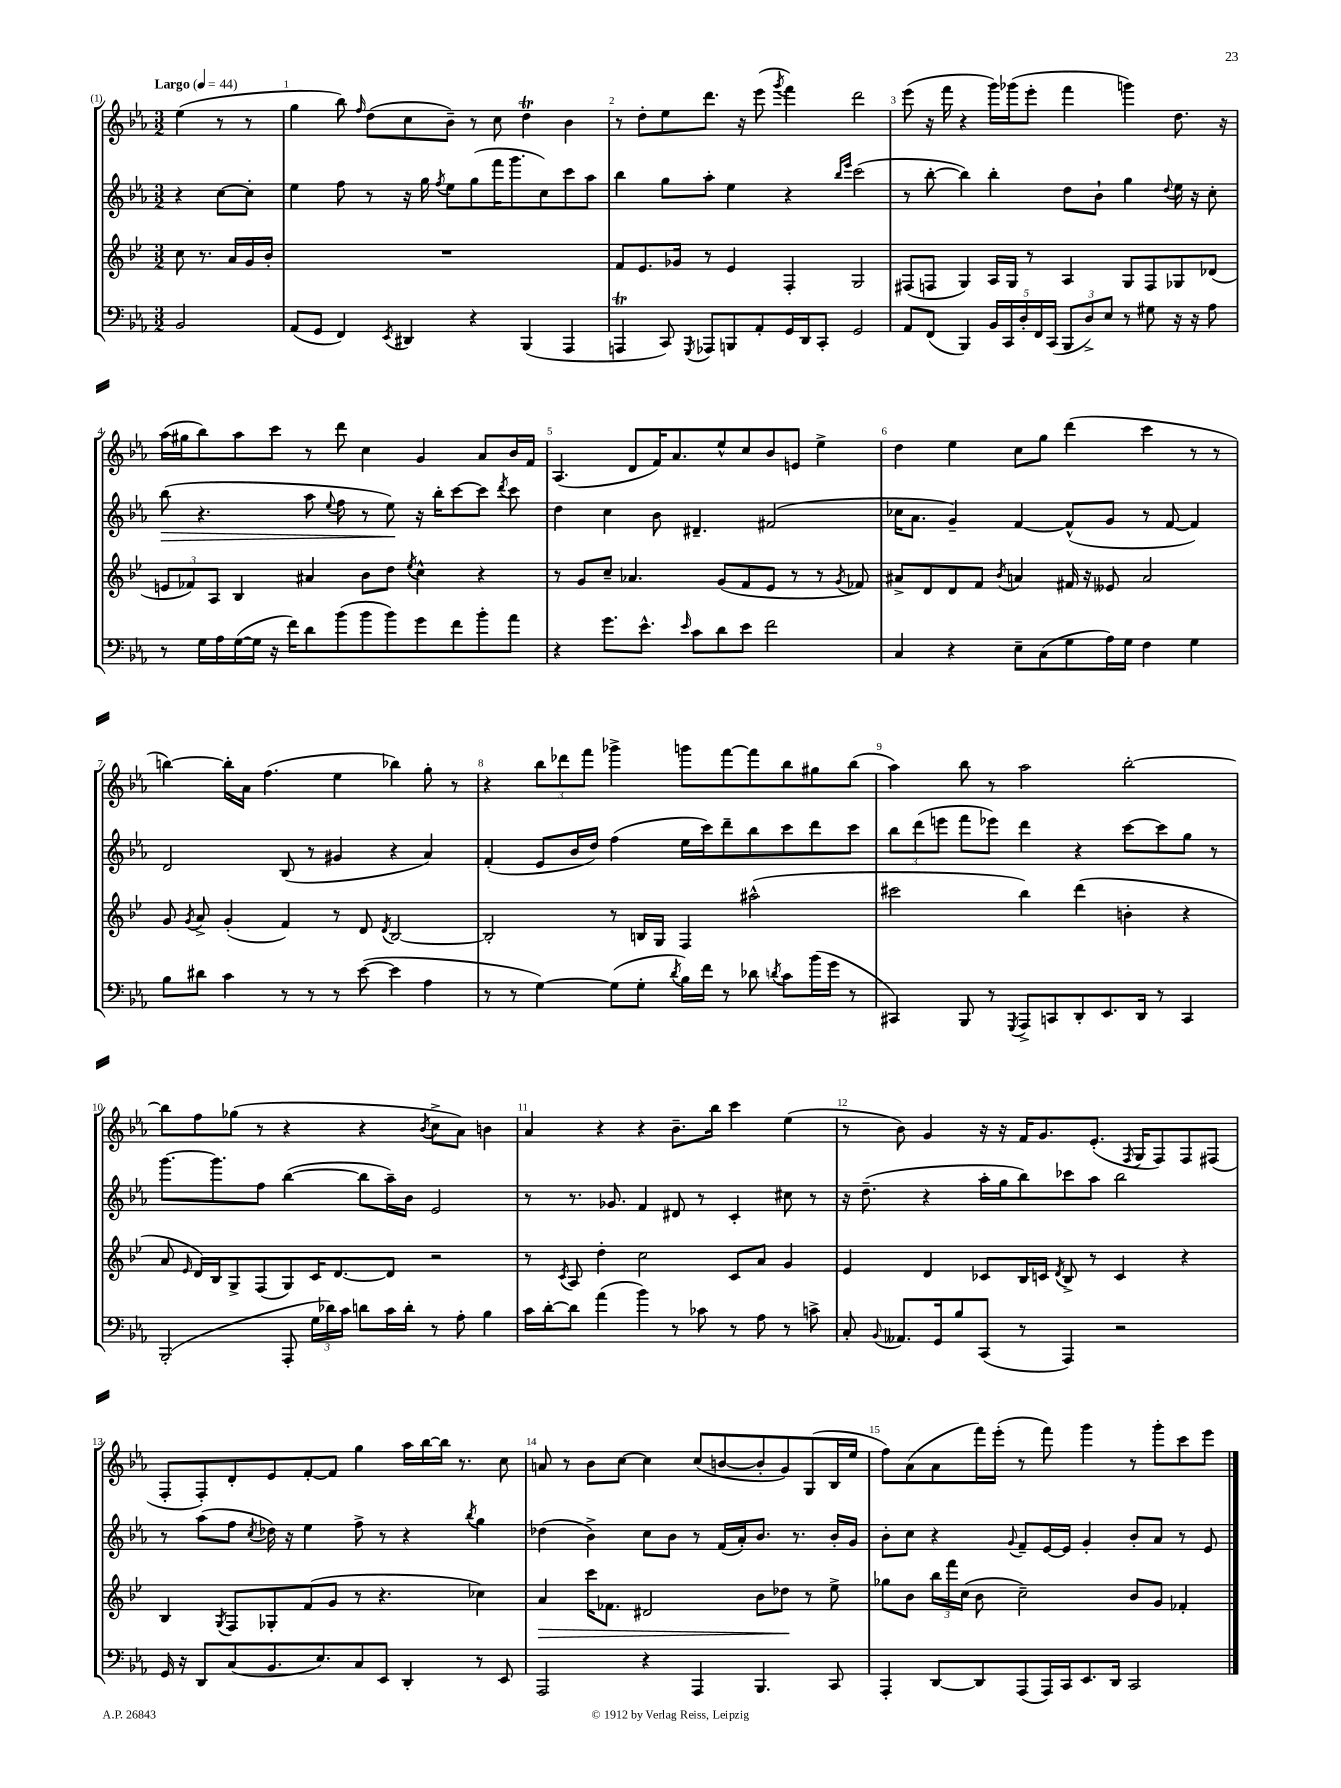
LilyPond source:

<<
\new StaffGroup <<
\new Staff = "s0" {
    \clef treble \key ees \major \numericTimeSignature \time 3/2 \partial 2 \tempo "Largo" 4 = 44
    \autoBeamOff ees''4( r8 r8 |
    g''4 bes''8) \grace { f''16 } d''8[( c''8 bes'8]--) r8 c''8 d''4\trill bes'4 |
    r8 d''8[-. ees''8 d'''8.] r16 ees'''8( \acciaccatura { g'''8 } f'''4) d'''2 |
    ees'''8( r16 f'''16 r4 g'''16[) ges'''16( ees'''8]-. f'''4 g'''4) d''8. r16 |
    aes''16[( gis''16 bes''8) aes''8 c'''8] r8 d'''8 c''4 g'4 aes'8[ bes'16 f'16] |
    aes4.( d'8[ f'16) aes'8. ees''8-^ c''8 bes'8 e'8] ees''4-> |
    d''4 ees''4 c''8[ g''8] d'''4( c'''4 r8 r8 |
    b''4~) b''16[-. aes'16] f''4.( ees''4 bes''4) g''8-. r8 |
    r4 \tuplet 3/2 { bes''8[ des'''8 f'''8] } ges'''4-> g'''8[ f'''8~ f'''8 bes''8 gis''8 bes''8]( |
    aes''4) bes''8 r8 aes''2 bes''2~-. |
    bes''8[ f''8 ges''8]( r8 r4 r4 \acciaccatura { bes'8 } c''8[-> aes'8]) b'4 |
    aes'4 r4 r4 bes'8.[-- bes''16] c'''4 ees''4( |
    r8 bes'8) g'4 r16 r16 f'16[ g'8. ees'8.]-.( \acciaccatura { f8 } g16[ f8) f8 fis8]( |
    f8[-. f8-.) d'8-. ees'8 f'8~-. f'8] g''4 aes''16[ bes''16~ bes''16] r8. c''8 |
    a'8 r8 bes'8[ c''8]~ c''4 c''8[( b'8~ b'8-. g'8) g8( bes16 ees''16] |
    f''8[) aes'8( aes'8 f'''16) ees'''16]-.( r8 f'''8) g'''4 r8 g'''8[-. c'''8 ees'''8] \bar "|." |
}
\new Staff = "s1" {
    \clef treble \key ees \major \numericTimeSignature \time 3/2 \partial 2
    \autoBeamOff r4 c''8[~ c''8]-. |
    ees''4 f''8 r8 r16 g''16 \acciaccatura { f''8 } ees''8[ g''8( f'''16 g'''8. c''8) c'''8 aes''8] |
    bes''4 g''8[ aes''8]-. ees''4 r4 \grace { bes''16[ ees'''16] } c'''2( |
    r8 bes''8~-. bes''4) bes''4-. d''8[ bes'8]-! g''4 \appoggiatura { d''8 } ees''16 r16 c''8-. |
    bes''8\>( r4. aes''8 \appoggiatura { ees''8 } f''8 r8 ees''8\!) r16 bes''16[-. c'''8~ c'''8] \acciaccatura { d'''8 } c'''8 |
    d''4 c''4 bes'8 dis'4.-- fis'2( |
    ces''16[ aes'8.] g'4--) f'4~ f'8[-^( g'8] r8 f'8~ f'4) |
    d'2 bes8( r8 gis'4 r4 aes'4) |
    f'4-.( ees'8[ bes'16 d''16]) f''4( ees''16[ c'''16) d'''8-- bes''8 c'''8 d'''8 c'''8] |
    \tuplet 3/2 { bes''8[ d'''8( e'''8] } f'''8[ ees'''8]) d'''4 r4 c'''8[~ c'''8 g''8] r8 |
    g'''8.[~ g'''8. f''8] bes''4~( bes''8[ aes''16--) bes'16] ees'2 |
    r8 r8. ges'8. f'4 dis'8 r8 c'4-. cis''8 r8 |
    r16 d''8.--( r4 aes''16[-. g''16 bes''8) ces'''8 aes''8] bes''2 |
    r8 aes''8[( f''8] \acciaccatura { c''8 } des''16) r16 ees''4 f''8-> r8 r4 \acciaccatura { bes''8 } g''4 |
    des''4( bes'4->) c''8[ bes'8] r8 f'16[( aes'16-.) bes'8.] r8. bes'16[-. g'16] |
    bes'8[-. c''8] r4 \appoggiatura { g'8 } f'8[-- ees'16~ ees'16] g'4-. bes'8[-. aes'8] r8 ees'8 \bar "|." |
}
\new Staff = "s2" {
    \clef treble \key bes \major \numericTimeSignature \time 3/2 \partial 2
    \autoBeamOff c''8 r8. a'16[ g'16 bes'16]-. |
    R1. |
    f'8[ ees'8. ges'16] r8 ees'4 f4-. g2 |
    fis8[( f8] g4) a16[ g16] r8 a4 g8[ f8 ges8 des'8]( |
    \tuplet 3/2 { e'8[ fes'8) a8] } bes4 ais'4 bes'8[ d''8] \acciaccatura { ees''8 } c''4-^ r4 |
    r8 g'8[ c''8]-- aes'4. g'8[( f'8 ees'8] r8 r8 \acciaccatura { g'8 } fes'8) |
    ais'8[-> d'8 d'8 f'8] \acciaccatura { bes'8 } a'4 fis'16 r16 eeses'8 a'2 |
    g'8 \acciaccatura { g'8 } a'8-> g'4-.( f'4) r8 d'8 \acciaccatura { d'8 } bes2~ |
    bes2-. r8 b16[ g16] f4 ais''2-^( |
    cis'''2 bes''4) d'''4( b'4-. r4 |
    a'8 \grace { ees'16 } d'16[) bes16 g8-> f8( g8) c'16 d'8.~ d'8] r2 |
    r8 \acciaccatura { c'8 } a8 d''4-. c''2 c'8[ a'8] g'4 |
    ees'4 d'4 ces'8[ bes16 c'16] \acciaccatura { d'8 } bes8-> r8 c'4 r4 |
    bes4 \acciaccatura { g8 } f8[ ges8-. f'8( g'8] r8 r4. ces''4) |
    a'4\> c'''16[ fes'8.] dis'2 bes'8[ des''8]\! r8 ees''8-> |
    ges''8[ bes'8] \tuplet 3/2 { bes''16[ f'''16 c''16]( } bes'8 c''2--) bes'8[ g'8] fes'4-. \bar "|." |
}
\new Staff = "s3" {
    \clef bass \key ees \major \numericTimeSignature \time 3/2 \partial 2
    \autoBeamOff bes,2 |
    aes,8[( g,8] f,4) \acciaccatura { ees,8 } dis,4 r4 bes,,4( aes,,4 |
    a,,4\trill c,8) \acciaccatura { g,,8 } aes,,8[ b,,8 aes,8-. g,16 d,16 c,8]-. g,2 |
    aes,8[ f,8]( bes,,4) \tuplet 5/4 { bes,16[ c,16 d16-. f,16 c,16]( } \tuplet 3/2 { bes,,8[ d8->) ees8] } r8 gis8 r16 r16 aes8 |
    r8 g16[ aes16 g16~( g16] r16 f'16[) d'8 bes'8( bes'8 bes'8) g'8 f'8 bes'8-. aes'8] |
    r4 g'8.[ ees'8.]-^ \grace { ees'16 } c'8[ d'8 ees'8] f'2 |
    c4 r4 ees8[-- c8( g8 aes16) g16] f4 g4 |
    bes8[ dis'8] c'4 r8 r8 r8 ees'8~( ees'4 aes4 |
    r8 r8 g4~) g8[( g8]-. \acciaccatura { d'8 } bes16[) f'16] r8 des'8 \acciaccatura { d'8 } c'8[ bes'16( g'16] r8 |
    cis,4) bes,,8 r8 \acciaccatura { g,,8 } aes,,8[-> c,8 d,8-. ees,8. d,16] r8 c,4 |
    bes,,2-.( aes,,8-. \tuplet 3/2 { g16[ des'16) c'16] } d'8[ c'16 d'16]-. r8 aes8-. bes4 |
    c'16[ d'16~-. d'8] aes'4( bes'4) r8 ces'8 r8 aes8 r8 c'8-> |
    c8-. \appoggiatura { bes,8 } aeses,8.[ g,16 bes8 c,8]( r8 aes,,4) r2 |
    g,16 r16 d,8[ c8( bes,8. ees8.) c8 ees,8] d,4-. r8 ees,8 |
    aes,,2 r4 aes,,4 bes,,4. c,8 |
    aes,,4-. d,8[~ d,8 aes,,8( aes,,16) c,16 ees,8. d,16] c,2 \bar "|." |
}
>>
>>
\layout { \context { \Score \override BarNumber.break-visibility = ##(#f #t #t) barNumberVisibility = #all-bar-numbers-visible } }
